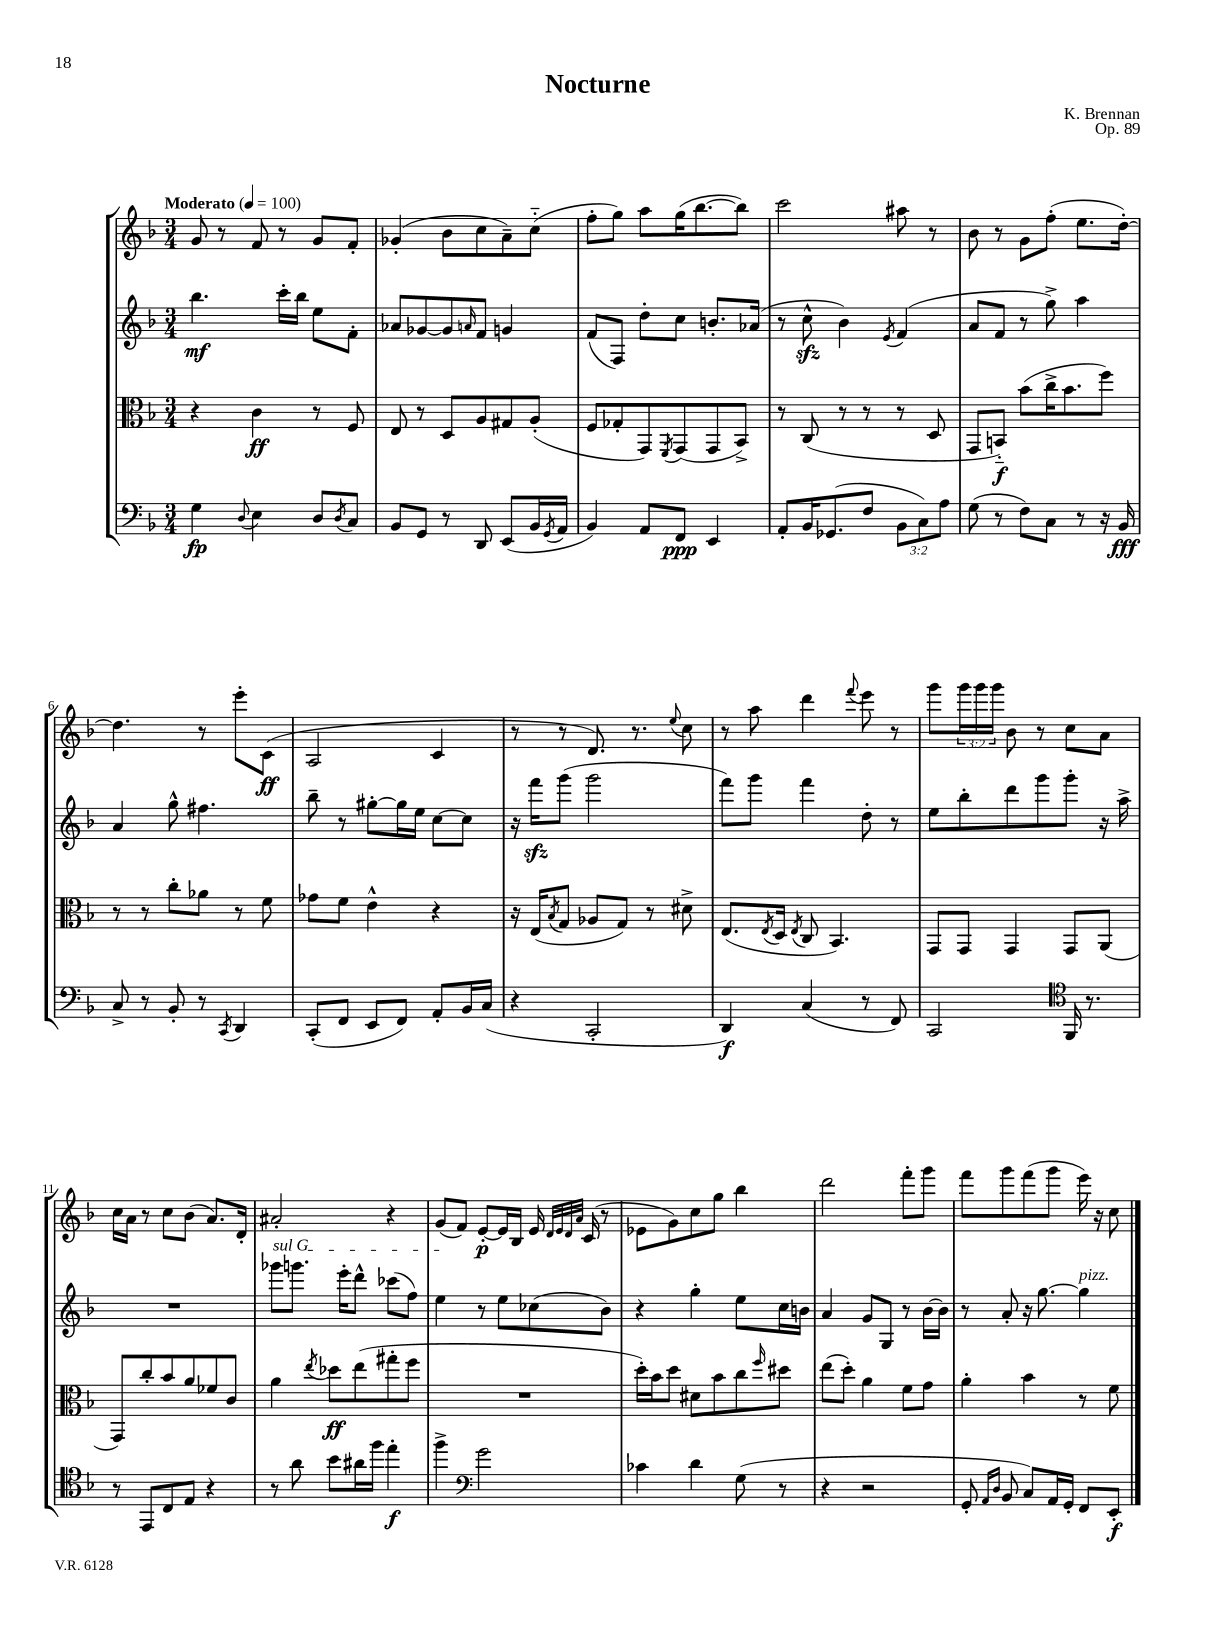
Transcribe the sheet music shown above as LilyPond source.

\header { title = "Nocturne" composer = "K. Brennan" opus = "Op. 89" }
<<
\new StaffGroup <<
\new Staff = "s0" {
    \clef treble \key f \major \numericTimeSignature \time 3/4 \override Staff.TupletNumber.text = #tuplet-number::calc-fraction-text \tempo "Moderato" 4 = 100
    g'8 r8 f'8 r8 g'8 f'8-. |
    ges'4-.( bes'8 c''8 a'8--) c''8-_( |
    f''8-. g''8) a''8 g''16( bes''8.~ bes''8) |
    c'''2 ais''8 r8 |
    bes'8 r8 g'8 f''8-.( e''8. d''16~-.) |
    d''4. r8 e'''8-. c'8\ff( |
    a2 c'4 |
    r8 r8 d'8.) r8. \appoggiatura { e''8 } c''8 |
    r8 a''8 d'''4 \appoggiatura { f'''8 } e'''8 r8 |
    g'''8 \tuplet 3/2 { g'''16 g'''16 g'''16 } bes'8 r8 c''8 a'8 |
    c''16 a'16 r8 c''8 bes'8( a'8.) d'16-. |
    ais'2-. r4 |
    g'8( f'8) e'8~-.\p e'16 bes16 e'16 \grace { d'32 e'32 d'32 a'32 } c'16( r8 |
    ees'8 g'8) c''8 g''8 bes''4 |
    d'''2 f'''8-. g'''8 |
    f'''8 g'''8 f'''8( g'''8 e'''16) r16 c''8 \bar "|." |
}
\new Staff = "s1" {
    \clef treble \key f \major \numericTimeSignature \time 3/4
    bes''4.\mf c'''16-. bes''16 e''8 f'8-. |
    aes'8 ges'8~ ges'8 \grace { a'16 } f'8 g'4 |
    f'8( f8) d''8-. c''8 b'8.-. aes'16( |
    r8 c''8-^\sfz bes'4) \acciaccatura { e'8 } f'4( |
    a'8 f'8 r8 g''8->) a''4 |
    a'4 g''8-^ fis''4. |
    bes''8-- r8 gis''8~-. gis''16 e''16 c''8~ c''8 |
    r16 f'''16\sfz g'''8( g'''2 |
    f'''8) g'''8 f'''4 d''8-. r8 |
    e''8 bes''8-. d'''8 g'''8 g'''8-. r16 a''16-> |
    R2. |
    \once \override TextSpanner.bound-details.left.text = \markup { \italic "sul G" } ges'''8\startTextSpan g'''8. e'''16-. d'''8-^ ces'''8( f''8) |
    e''4\stopTextSpan r8 e''8 ces''8( bes'8) |
    r4 g''4-. e''8 c''16 b'16 |
    a'4 g'8 g8 r8 bes'16~ bes'16 |
    r8 a'8-. r16 g''8.~ g''4^\markup { \italic "pizz." } \bar "|." |
}
\new Staff = "s2" {
    \clef alto \key f \major \numericTimeSignature \time 3/4
    r4 c'4\ff r8 f8 |
    e8 r8 d8 a8 gis8 a8-.( |
    f8 ges8-. g,8) \acciaccatura { f,8 } g,8( g,8 bes,8->) |
    r8 c8( r8 r8 r8 d8 |
    g,8 b,8-_\f) bes'8( c''16-> bes'8. f''8) |
    r8 r8 c''8-. aes'8 r8 f'8 |
    ges'8 f'8 e'4-^ r4 |
    r16 e16( \acciaccatura { bes8 } g8 aes8 g8) r8 dis'8-> |
    e8.( \acciaccatura { e8 } d16 \acciaccatura { e8 } c8 bes,4.) |
    g,8 g,8 g,4 g,8 a,8( |
    g,8) c''8-. bes'8 a'8 fes'8 c'8 |
    a'4 \acciaccatura { e''8 } des''8\ff e''8( gis''8-. f''8 |
    R2. |
    d''16-.) bes'16 d''8 dis'8 bes'8 c''8 \grace { f''16 } dis''8 |
    e''8( d''8-.) a'4 f'8 g'8 |
    a'4-. bes'4 r8 f'8 \bar "|." |
}
\new Staff = "s3" {
    \clef bass \key f \major \numericTimeSignature \time 3/4 \override Staff.TupletNumber.text = #tuplet-number::calc-fraction-text
    g4\fp \appoggiatura { d8 } e4 d8 \acciaccatura { d8 } c8 |
    bes,8 g,8 r8 d,8 e,8( bes,16 \acciaccatura { g,8 } a,16 |
    bes,4) a,8 f,8\ppp e,4 |
    a,8-. bes,16 ges,8.( f8 \tuplet 3/2 { bes,8 c8) a8 } |
    g8( r8 f8) c8 r8 r16 bes,16\fff |
    c8-> r8 bes,8-. r8 \acciaccatura { c,8 } d,4 |
    c,8-.( f,8 e,8 f,8) a,8-. bes,16 c16( |
    r4 c,2-. |
    d,4\f) c4( r8 f,8) |
    c,2 \clef tenor f,16 r8. |
    r8 e,8 c8 e8 r4 |
    r8 a'8 bes'8 ais'16 f''16 e''4-.\f |
    f''4-> \clef bass g'2 |
    ces'4 d'4 g8( r8 |
    r4 r2 |
    g,8-. \grace { a,16 d16 } bes,8 c8) a,16 g,16-. f,8 e,8-.\f \bar "|." |
}
>>
>>
